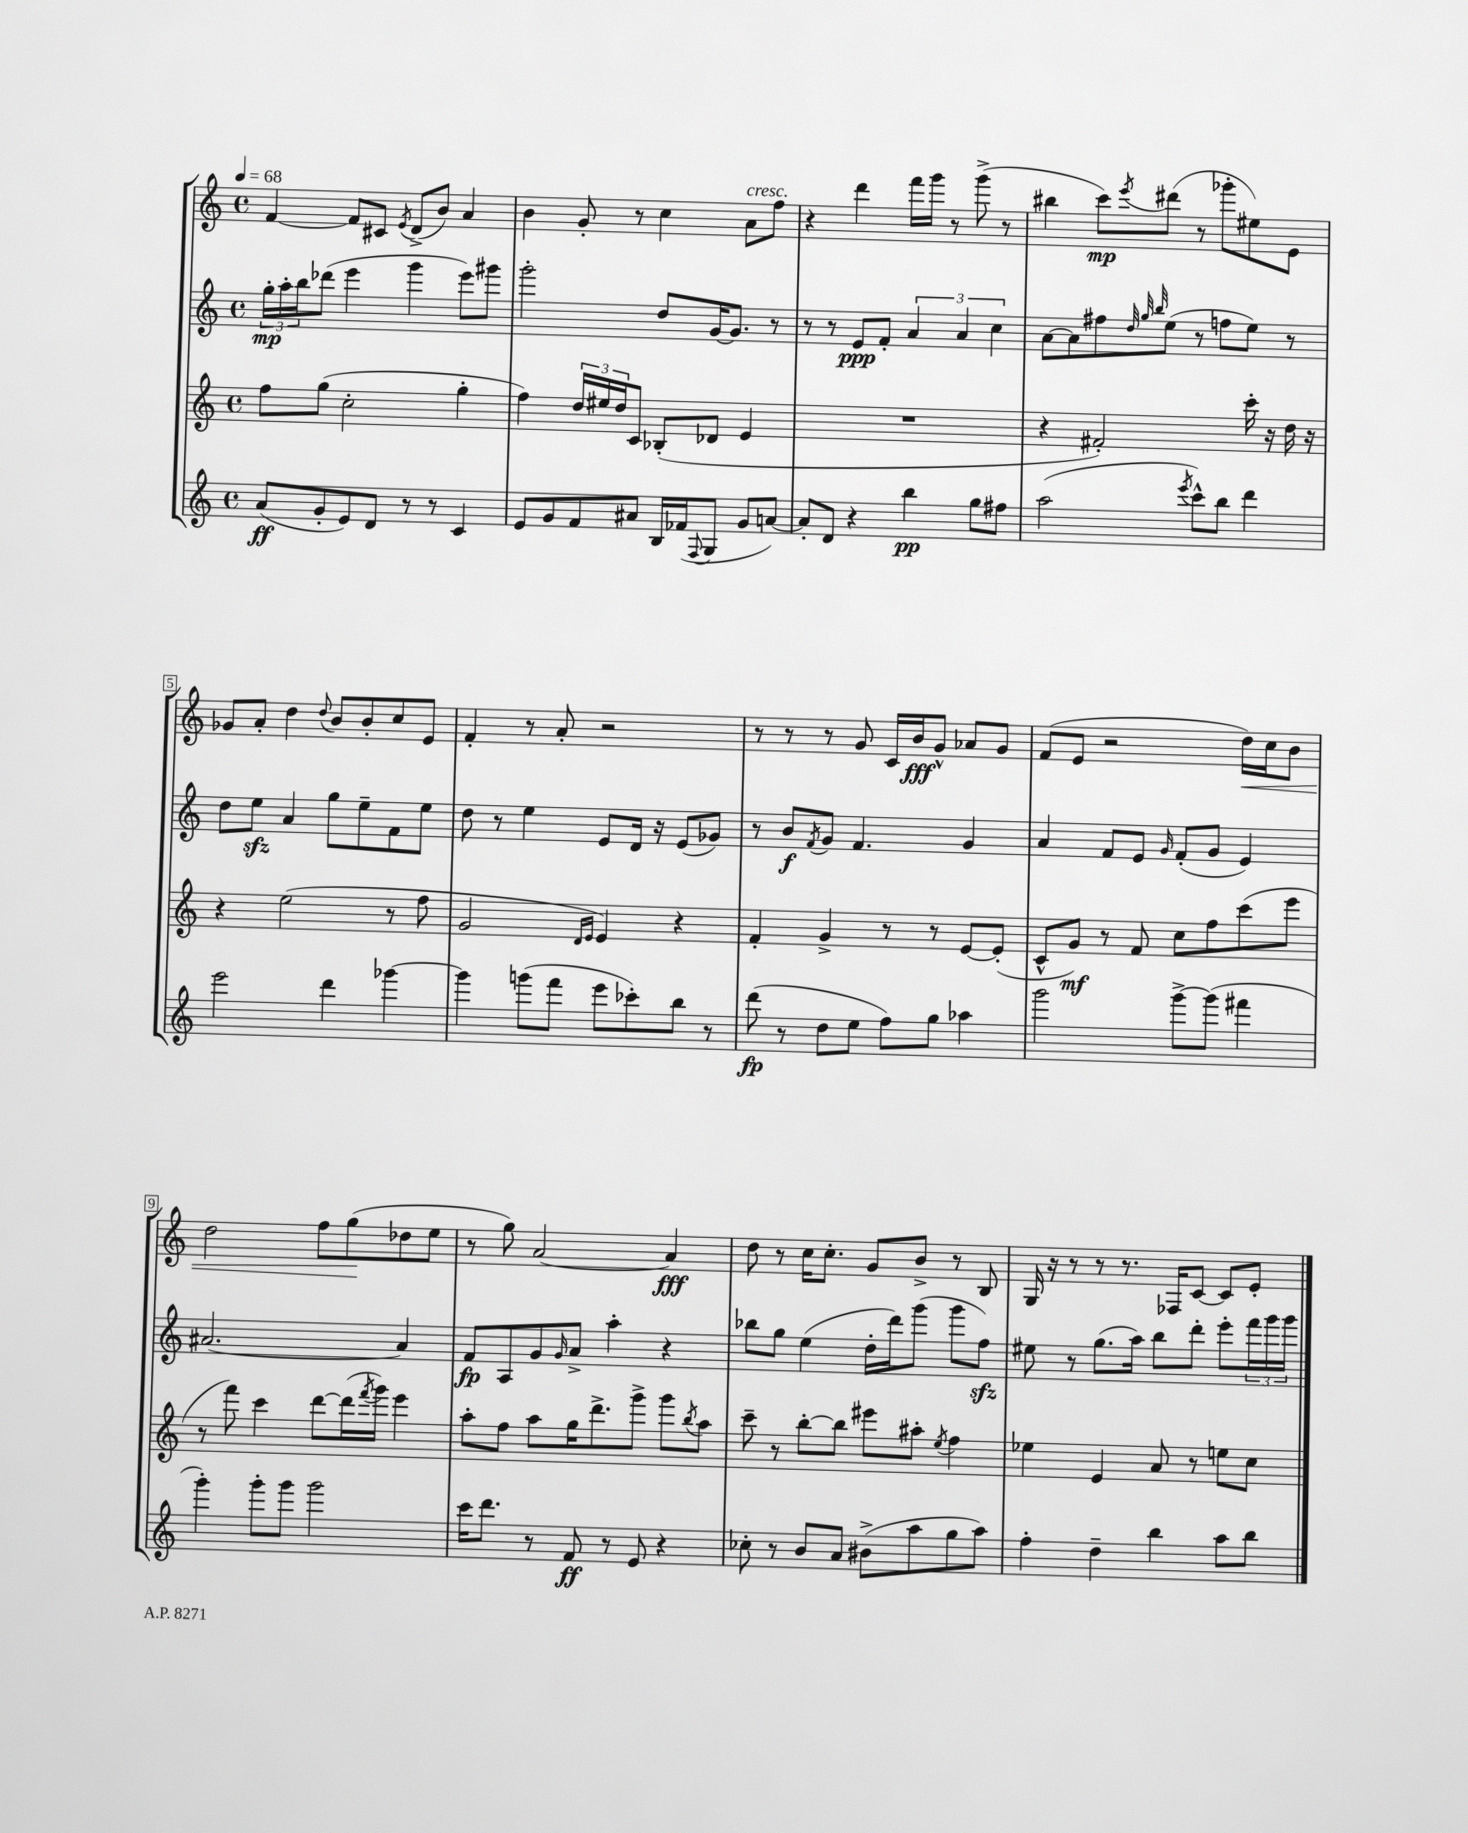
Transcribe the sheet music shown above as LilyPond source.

<<
\new StaffGroup <<
\new Staff = "s0" {
    \clef treble \key c \major \defaultTimeSignature \time 4/4 \tempo 4 = 68
    f'4~ f'8 cis'8 \acciaccatura { e'8 } d'8->( b'8) a'4 |
    b'4 g'8-. r8 c''4 a'8^\markup { \italic "cresc." } f''8 |
    r4 d'''4 f'''16 g'''16 r8 g'''8->( r8 |
    bis''4 c'''8\mp) \acciaccatura { e'''8 } dis'''8( r8 ges'''8-. eis''8) e'8 |
    ges'8 a'8-. d''4 \appoggiatura { d''8 } b'8 b'8-. c''8 e'8 |
    f'4-. r8 a'8-. r2 |
    r8 r8 r8 g'8 c'16 b'16\fff g'8-^ aes'8 g'8 |
    f'8( e'8 r2 d''16\<) c''16 b'8 |
    d''2 f''8 g''8\!( des''8 e''8 |
    r8 g''8) a'2~ a'4\fff |
    d''8 r8 c''16 c''8.-. g'8 b'8-> r8 b8 |
    g16 r16 r8 r8 r8. fes16 c'8~ c'8 e'8-. \bar "|." |
}
\new Staff = "s1" {
    \clef treble \key c \major \defaultTimeSignature \time 4/4
    \tuplet 3/2 { g''16-.\mp a''16-. b''16 } des'''8( e'''4 g'''4 e'''8) gis'''8 |
    g'''2-. d''8 g'16~ g'8. r8 |
    r8 r8 e'8\ppp f'8-. \tuplet 3/2 { a'4 a'4 c''4 } |
    a'8~ a'8 fis''8 \grace { d''32 g''32 b''32 } e''8( r8 f''8 e''8) r8 |
    d''8 e''8\sfz a'4 g''8 e''8-- f'8 e''8 |
    d''8 r8 e''4 e'8 d'16 r16 e'8( ges'8) |
    r8 b'8\f \acciaccatura { f'8 } g'8 f'4. g'4 |
    a'4 f'8 e'8 \grace { g'16 } f'8-.( g'8 e'4) |
    ais'2.~ ais'4 |
    f'8\fp a8 g'8 \grace { g'16 } a'8-> a''4-. r4 |
    bes''8 g''8 e''4( d''16-. d'''16) g'''8( g'''8 f''8\sfz) |
    eis''8 r8 g''8.( a''16) b''8 d'''8-. e'''8-. \tuplet 3/2 { f'''16 g'''16 g'''16 } \bar "|." |
}
\new Staff = "s2" {
    \clef treble \key c \major \defaultTimeSignature \time 4/4
    f''8 g''8( c''2-. g''4-. |
    f''4) \tuplet 3/2 { d''16 eis''16 d''16 } c'8 bes8-.( des'8 e'4 |
    R1 |
    r4 fis'2-.) c'''16-. r16 d''16 r16 |
    r4 e''2( r8 f''8 |
    g'2 \grace { d'16 e'16 } e'4) r4 |
    f'4-. g'4-> r8 r8 e'8~ e'8-.( |
    c'8-^ g'8\mf) r8 f'8 c''8 f''8 c'''8( e'''8 |
    r8 f'''8) c'''4 d'''8~ d'''16( \acciaccatura { f'''8 } g'''16) e'''4 |
    a''8-. f''8 a''8 g''16 d'''8.-> g'''8-> g'''8 \acciaccatura { b''8 } a''8 |
    c'''8-- r8 b''8~-. b''8 eis'''8 ais''8-. \acciaccatura { e''8 } f''4 |
    ees''4 e'4 a'8 r8 e''8 c''8 \bar "|." |
}
\new Staff = "s3" {
    \clef treble \key c \major \defaultTimeSignature \time 4/4
    a'8\ff( g'8-. e'8) d'8 r8 r8 c'4 |
    e'8 g'8 f'8 ais'8 b16 fes'16( \appoggiatura { f8 } g8 g'8 a'8~) |
    a'8-. d'8 r4 b''4\pp g''8 fis''8 |
    a''2( \acciaccatura { e'''8 } c'''8-^) b''8 d'''4 |
    e'''2 d'''4 ges'''4~ |
    ges'''4 g'''8( f'''8 e'''8 ces'''8-.) b''8 r8 |
    d'''8\fp( r8 d''8 e''8 f''8) g''8 aes''4 |
    g'''2 g'''8~-> g'''8( fis'''4 |
    g'''4-.) g'''8-. g'''8 g'''2 |
    c'''16 d'''8. r8 f'8\ff r8 e'8 r4 |
    ces''8-. r8 b'8 a'8 bis'8->( a''8 g''8 a''8) |
    f''4-. d''4-- b''4 a''8 b''8 \bar "|." |
}
>>
>>
\layout { \context { \Score \override BarNumber.stencil = #(make-stencil-boxer 0.1 0.3 ly:text-interface::print) } }
